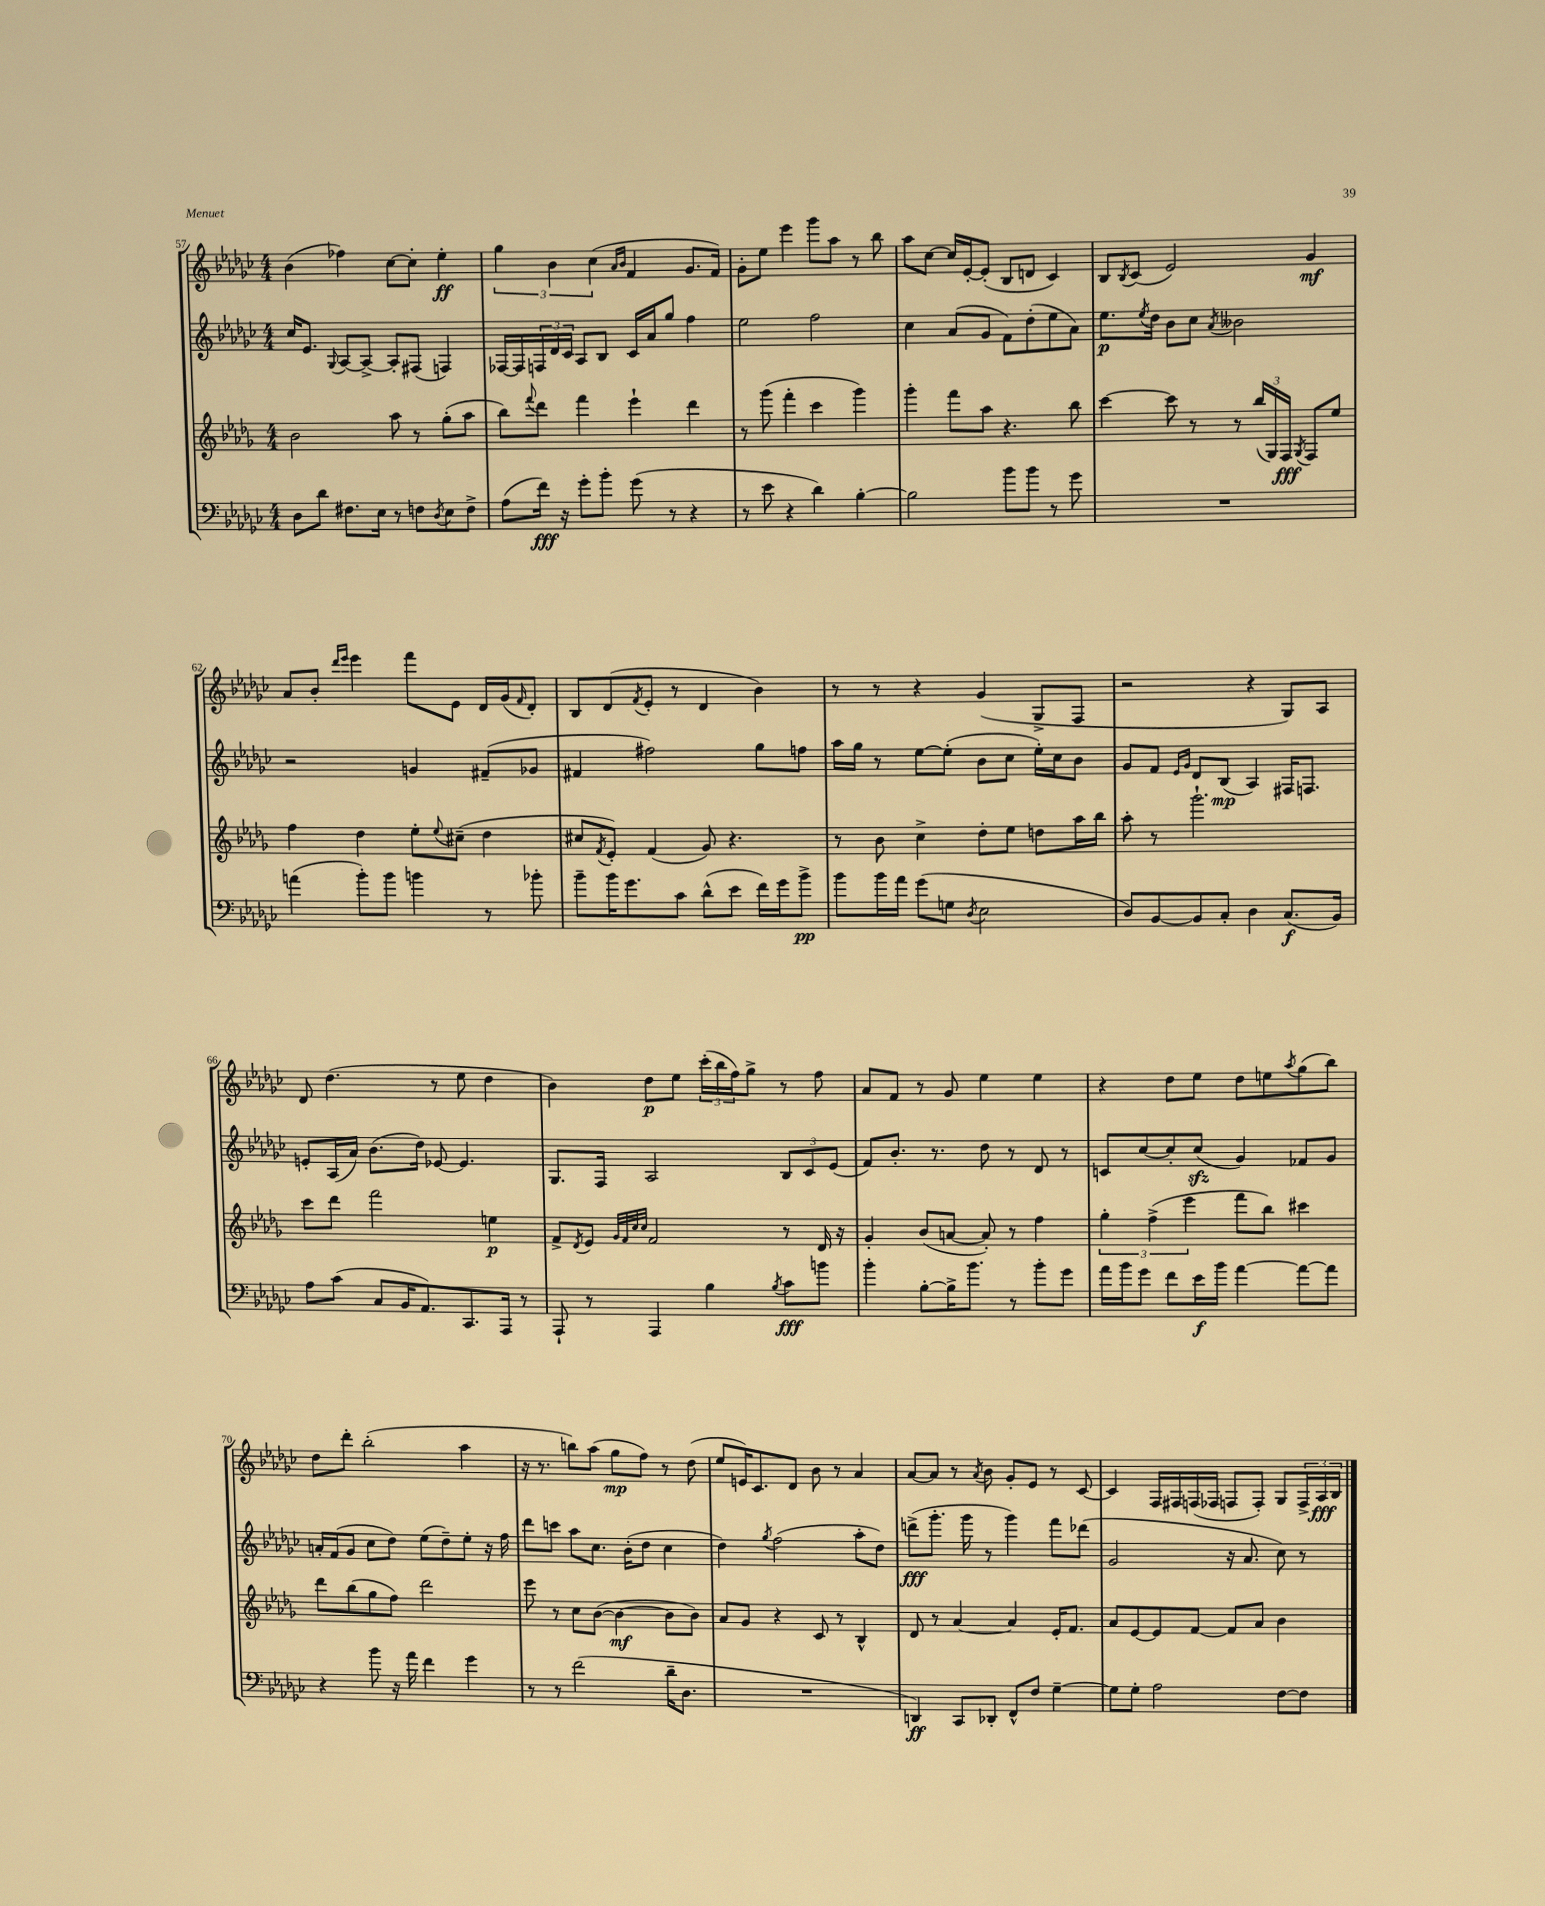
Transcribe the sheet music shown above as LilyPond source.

<<
\new StaffGroup <<
\new Staff = "s0" {
    \clef treble \key ges \major \numericTimeSignature \time 4/4
    bes'4( fes''4) ces''8~ ces''8-. ees''4-.\ff |
    \tuplet 3/2 { ges''4 bes'4 ces''4( } \grace { aes'16 bes'16 } f'4 ges'8. f'16) |
    ges'8-. ees''8 ees'''4 ges'''8 aes''8 r8 bes''8 |
    aes''8 ces''8~ ces''16 ees'16~-. ees'8-.( bes8 d'8 ces'4) |
    bes8 \acciaccatura { bes8 } ces'8( ees'2) ges'4\mf |
    aes'8 bes'8-. \grace { des'''16 ees'''16 } ees'''4 f'''8 ees'8 des'16 ges'16( \grace { f'16 } des'8-.) |
    bes8 des'8( \acciaccatura { f'8 } ees'8-. r8 des'4 bes'4) |
    r8 r8 r4 ges'4( ges8-> f8 |
    r2 r4 ges8) aes8 |
    des'8 des''4.( r8 ees''8 des''4 |
    bes'4) des''8\p ees''8 \tuplet 3/2 { ces'''16-.( bes''16 f''16) } ges''8-> r8 f''8 |
    aes'8 f'8 r8 ges'8 ees''4 ees''4 |
    r4 des''8 ees''8 des''8 e''8 \acciaccatura { aes''8 } ges''8( bes''8) |
    des''8 des'''8-. bes''2-.( aes''4 |
    r16 r8. b''8) aes''8( ges''8\mp f''8) r8 des''8( |
    ees''8 e'16) ces'8. des'8 bes'8 r8 aes'4 |
    aes'8~ aes'8 r8 \acciaccatura { aes'8 } bes'8 ges'8-. ees'8 r8 ces'8~ |
    ces'4 f16 fis16 f16( fes16 f8 f8-.) ges8 \tuplet 3/2 { f16-> aes16\fff bes16 } \bar "|." |
}
\new Staff = "s1" {
    \clef treble \key ges \major \numericTimeSignature \time 4/4
    ces''16 ees'8. \appoggiatura { ges8 } aes8~ aes8~-> aes8-. fis8( f4) |
    fes16~ fes16 \tuplet 3/2 { f16 des'16 ces'16 } aes8 bes8 ces'16 aes'16 ges''8 f''4 |
    ees''2 f''2 |
    ces''4 aes'8( ges'8 f'8) des''8-.( ees''8 aes'8) |
    ees''8.\p \acciaccatura { ees''8 } des''16 bes'8 ces''8 \acciaccatura { aes'8 } beses'2 |
    r2 g'4 fis'8--( ges'8 |
    fis'4 fis''2) ges''8 f''8 |
    aes''16 ges''16 r8 ees''8~ ees''8-.( bes'8 ces''8 ees''16-.) ces''16 bes'8 |
    ges'8 f'8 \grace { ees'16 ges'16 } des'8 bes8\mp( aes4) fis16 f8. |
    e'8-. aes16( aes'16) bes'8.( des''16) ees'8~ ees'4. |
    ges8. f16 aes2 \tuplet 3/2 { bes8 ces'8 ees'8( } |
    f'8) bes'8.-. r8. des''8 r8 des'8 r8 |
    c'8 ces''8~ ces''8-. ces''8\sfz( ges'4) fes'8 ges'8 |
    a'16-. f'16( ges'8 ces''8 des''8) ees''8( des''8--) ees''8-. r16 f''16 |
    des'''8 c'''8 aes''8 ces''8. bes'16-.( des''8 ces''4 |
    des''4) \acciaccatura { ges''8 } f''2( aes''8-. des''8) |
    d'''8->\fff( ges'''8.-. ges'''16 r8 ges'''4) f'''8 des'''8( |
    ges'2 r16 aes'8. ces''8) r8 \bar "|." |
}
\new Staff = "s2" {
    \clef treble \key des \major \numericTimeSignature \time 4/4
    bes'2 aes''8 r8 ges''8-.( aes''8 |
    bes''8) \appoggiatura { f'''8 } des'''8 f'''4 ees'''4-! des'''4 |
    r8 ges'''8( f'''4-. c'''4 ges'''4) |
    ges'''4-. f'''8 aes''8 r4. bes''8 |
    c'''4~ c'''8 r8 r8 \tuplet 3/2 { bes''16( ges16) f16\fff } \acciaccatura { ges8 } f8 ees''8 |
    f''4 des''4 ees''8-. \appoggiatura { ees''8 } cis''8--( des''4 |
    cis''8 \acciaccatura { f'8 } ees'8-.) f'4( ges'8) r4. |
    r8 bes'8 c''4-> des''8-. ees''8 d''8 aes''16 bes''16 |
    aes''8-. r8 ges'''2.-! |
    c'''8 des'''8 f'''2 e''4\p |
    f'8-> \acciaccatura { des'8 } ees'8 \grace { ges'32 f'32 c''32 c''32 } f'2 r8 des'16 r16 |
    ges'4-. bes'8( a'8~ a'8-.) r8 f''4 |
    \tuplet 3/2 { ges''4-. f''4->( ees'''4 } f'''8 bes''8) cis'''4 |
    des'''8 bes''8( ges''8 f''8) des'''2 |
    ees'''8 r8 c''8 bes'8~( bes'4~\mf bes'8 bes'8) |
    aes'8 ges'8 r4 c'8 r8 bes4-^ |
    des'8 r8 aes'4~ aes'4 ees'16-. f'8. |
    aes'8 ees'8~ ees'8 f'8~ f'8 aes'8 bes'4 \bar "|." |
}
\new Staff = "s3" {
    \clef bass \key ges \major \numericTimeSignature \time 4/4
    des8 des'8 fis8. ees16 r8 f8 \acciaccatura { des8 } ees8 f8-> |
    aes8( f'16\fff) r16 ges'8-. bes'8-. ges'8( r8 r4 |
    r8 ees'8 r4 des'4) bes4~-. |
    bes2 bes'8 bes'8 r8 ges'8 |
    R1 |
    a'4( bes'8-.) bes'8 b'4 r8 bes'8-. |
    bes'8-- bes'16 ges'8. ces'8 des'8-^( ees'8 f'16) ges'16 bes'8->\pp |
    bes'8 bes'16 aes'16 ges'8( g8 \acciaccatura { des8 } ees2 |
    des8) bes,8~ bes,8 ces8-. des4 ces8.\f( bes,16) |
    aes8 ces'8( ces8 bes,16 aes,8.) ces,8. aes,,16 r8 |
    aes,,8-! r8 aes,,4 bes4 \acciaccatura { bes8 } ces'8\fff b'8 |
    bes'4-. bes8~-. bes16-> bes'8. r8 bes'8-. ges'8 |
    aes'16 bes'16 ges'8 f'8 ees'16\f bes'16 aes'4~ aes'8~ aes'8 |
    r4 bes'8 r16 aes'16 f'4 ges'4 |
    r8 r8 f'2( des'16-- des8. |
    R1 |
    d,4\ff) ces,8 des,8-. f,8-^ f8 ges4~-- |
    ges8 ges8-. aes2 f8~ f8 \bar "|." |
}
>>
>>
\layout { \context { \Score currentBarNumber = #57 } }
